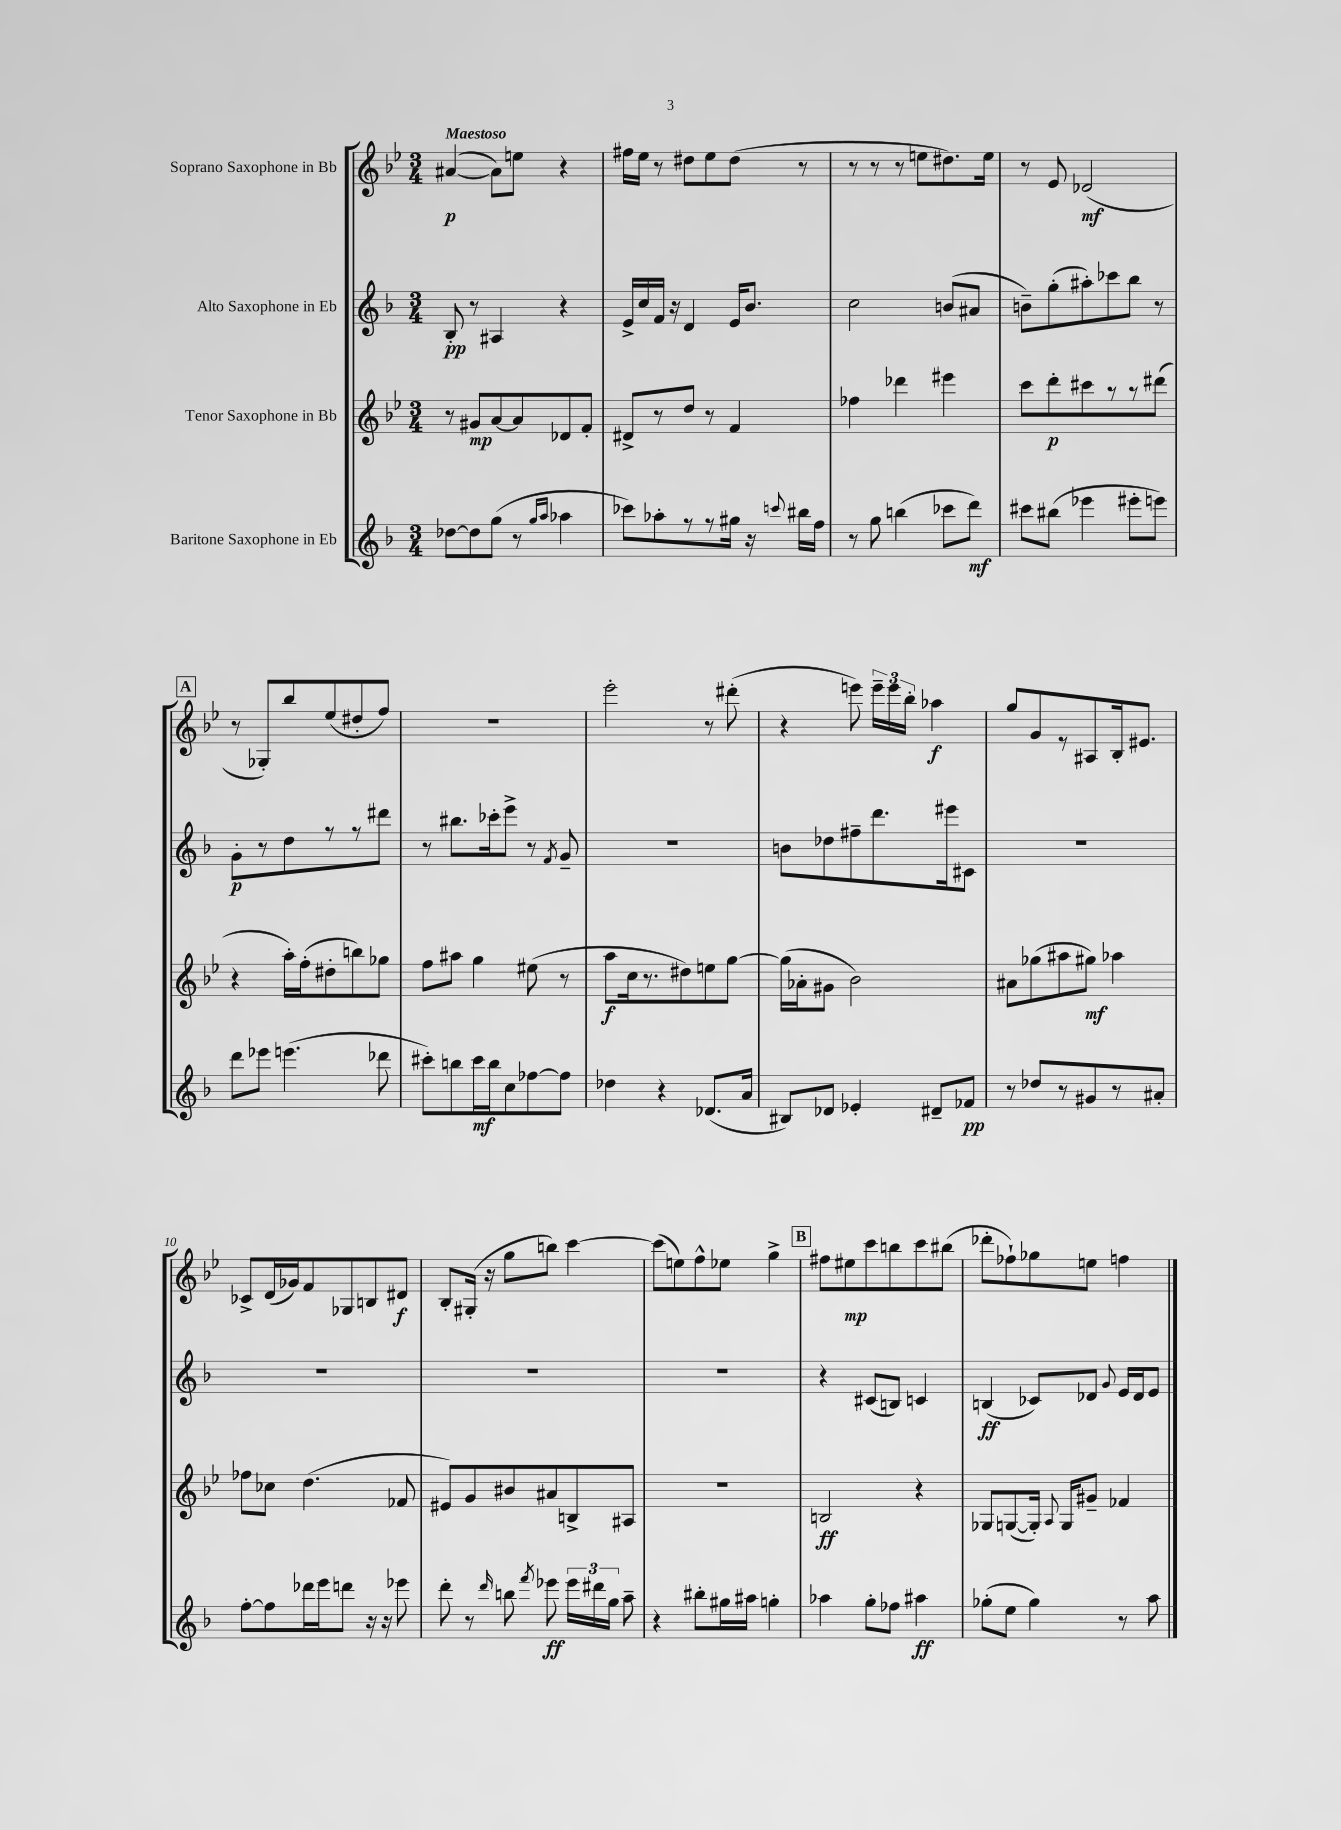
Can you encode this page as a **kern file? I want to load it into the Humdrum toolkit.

**kern	**kern	**kern	**kern
*staff4	*staff3	*staff2	*staff1
*clefG2	*clefG2	*clefG2	*clefG2
*k[b-]	*k[b-e-]	*k[b-]	*k[b-e-]
*M3/4	*M3/4	*M3/4	*M3/4
[8dd-\L	8r	8B-'/	([4a#/
8dd-\]	8g#/L	8r	.
(8gg\J	[8a/	4A#/	8a#\]L)
8r	8a/]	.	8ee\J
16qqgg/LL	.	.	.
16qqaa/JJ	.	.	.
4aa-\	8d-/	4r	4r
.	8f'/J	.	.
=	=	=	=
8ccc-\L)	8d#^/L	16e^/LL	16ff#\LL
.	.	16cc/	16ee-\JJ
8aa-'\	8r	16f/JJ	8r
.	.	16r	.
8r	8dd/J	4d/	8dd#\L
8r	8r	.	8ee-\
16gg#\Jk	4f/	16e/LK	(8dd#\J
16r	.	8.b-/J	.
8qqccc/	.	.	.
16bb#\LL	.	.	8r
16ff\JJ	.	.	.
=	=	=	=
8r	4ff-\	2cc\	8r
8gg\	.	.	8r
(4bb\	4ddd-\	.	8r
.	.	.	8ee\L
8ccc-\L	4eee#\	(8b/L	8.dd#\)
8ddd\J)	.	8a#/J	.
.	.	.	16ee\Jk
=	=	=	=
8ccc#\L	8ccc\L	8b~\L)	8r
(8bb#\J	8ddd'\	(8gg'\	8e-/
4eee-\	8ccc#\	8aa#'\)	(2d-/
.	8r	8ccc-\	.
8eee#'\L	8r	8bb-\J	.
8eee\J)	(8ddd#\J	8r	.
=	=	=	=
8ddd\L	4r	8g'\L	8r
8eee-\J	.	8r	8G-'/L)
(4.eee\	16aa'\LL)	8dd\	8bb-/
.	(16ff'\J	.	.
.	8dd#'\	8r	(8ee-/
.	8bb\)	8r	8dd#'/
8ddd-\	8gg-\J	8ddd#\J	8ff/J)
=	=	=	=
8ccc#'\L)	8ff\L	8r	2.r
8bb\	8aa#\J	8.bb#\L	.
16ccc#\L	4gg\	.	.
16bb\J	.	16ccc-'\k	.
8cc\	.	8eee^\J	.
[8ff-\	(8ee#\	8r	.
.	.	8qf/	.
8ff-\]J	8r	8g~/	.
=	=	=	=
4dd-\	8aa\L	2.r	2eee-'\
.	16cc\k	.	.
.	8.r	.	.
4r	.	.	.
.	8dd#\)	.	.
(8.d-/L	8ee\	.	8r
.	[8gg\J	.	(8ddd#'\
16a/Jk	.	.	.
=	=	=	=
8B#/L)	(16gg\]LL	8b\L	4r
.	16a-'\J	.	.
8d-/J	8g#\J	8dd-\	.
4e-'/	2b-\)	8ff#~\	8eee\)
.	.	8.ddd\	24eee~\LL
.	.	.	24eee\
.	.	.	24bb-'\JJ
8d#~/L	.	.	4aa-\
.	.	16eee#\k	.
8f-/J	.	8c#\J	.
=	=	=	=
8r	8a#\L	2.r	8gg/L
8dd-/L	(8gg-\	.	8g/
8r	8aa#\	.	8r
8g#/	8gg#\J)	.	8A#/
8r	4aa-\	.	16B-'/k
.	.	.	8.e#/J
8a#'/J	.	.	.
=	=	=	=
[8ff'\L	8ff-\L	2.r	8c-^/L
8ff\]	8cc-\J	.	(16d/L
.	.	.	16g-/J)
16ddd-\L	(4.dd\	.	8f/
16eee\J	.	.	.
8ddd\J	.	.	8G-/
16r	.	.	8B/
16r	.	.	.
8eee-\	8f-/	.	8d#/J
=	=	=	=
8ddd'\	8e#/L)	2.r	8B-'/L
8r	8g/	.	(16G#'/Jk
.	.	.	16r
16qqddd/	.	.	.
8bb\	8b#/	.	8gg\L
8qfff/	.	.	.
8eee-\	8a#/	.	8bb\J)
24eee-\LL	8B^/	.	[4ccc\
24ddd#\	.	.	.
24gg\JJ	.	.	.
8aa~\	8A#/J	.	.
=	=	=	=
4r	2.r	2.r	(8ccc\]L
.	.	.	8ee\)
8bb#'\L	.	.	8ff^^\
16gg#\L	.	.	8ee-\J
16aa#\JJ	.	.	.
4gg'\	.	.	4gg^\
=	=	=	=
4aa-\	2B/	4r	8ff#\L
.	.	.	8ee#\
8gg'\L	.	(8c#/L	8ccc\
8ff-\J	.	8B/J)	8bb\
4aa#\	4r	4c/	8ccc\
.	.	.	(8bb#\J
=	=	=	=
(8gg-'\L	8G-/L	(4B/	8ddd-'\L
8ee\J	([8G/	.	8ff-`\)
4gg-\)	16G'/]Jk)	8c-/L)	8gg-\
.	8qqA/	.	.
.	16G/LK	.	.
.	8g#~/J	8d-/J	8ee\J
.	.	8qqg/	.
8r	4f-/	16e/LL	4ff\
.	.	16d-/J	.
8aa\	.	8e/J	.
==	==	==	==
*-	*-	*-	*-
